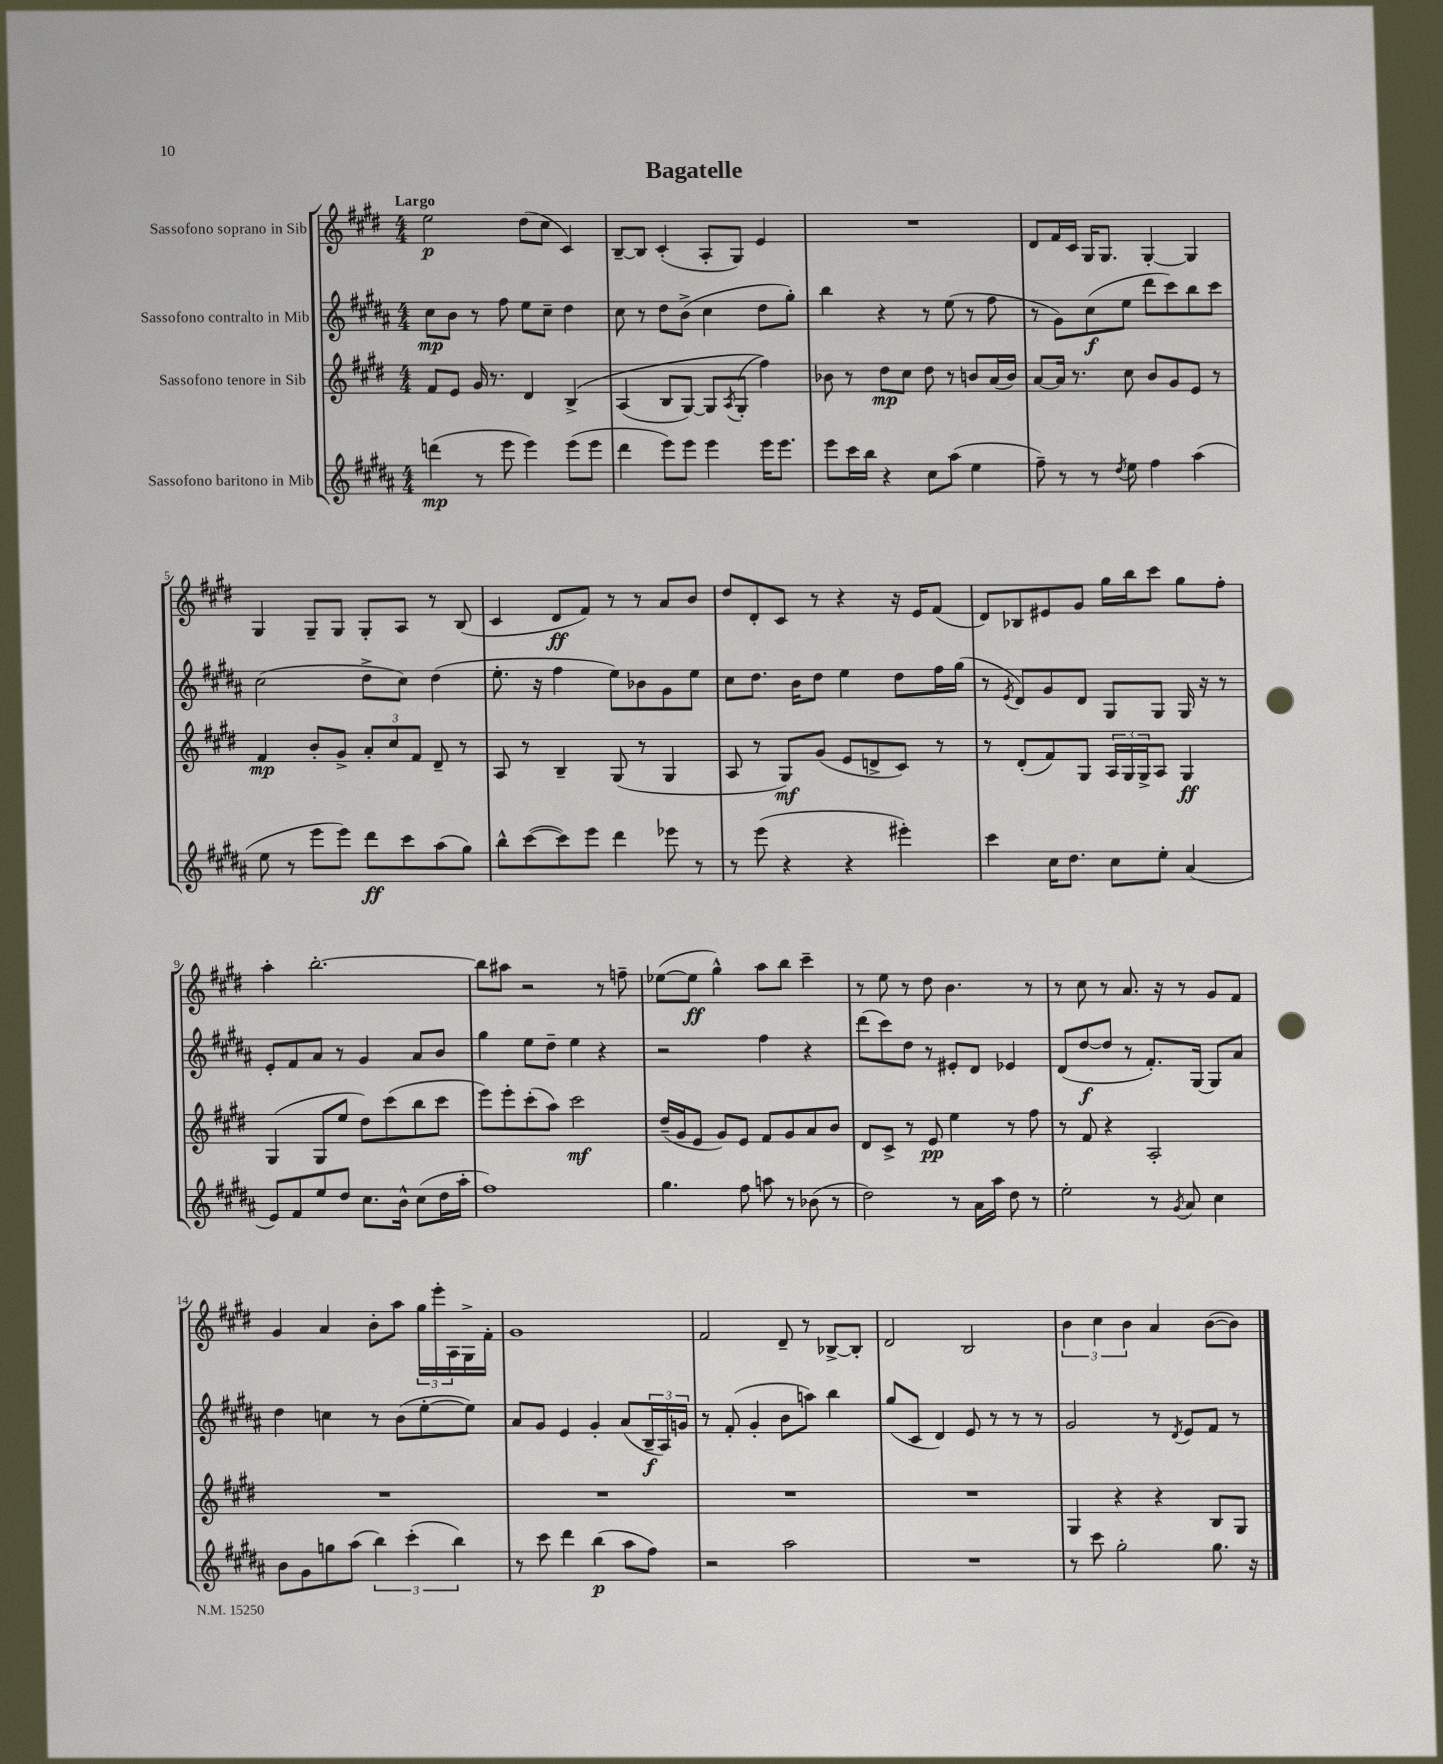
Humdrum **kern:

**kern	**dynam	**kern	**dynam	**kern	**dynam	**kern	**dynam
*part4	*part4	*part3	*part3	*part2	*part2	*part1	*part1
*staff4	*staff4	*staff3	*staff3	*staff2	*staff2	*staff1	*staff1
*I"Sassofono baritono in Mib	*	*I"Sassofono tenore in Sib	*	*I"Sassofono contralto in Mib	*	*I"Sassofono soprano in Sib	*
*clefG2	*	*clefG2	*	*clefG2	*	*clefG2	*
*k[f#c#g#d#a#]	*	*k[f#c#g#d#]	*	*k[f#c#g#d#a#]	*	*k[f#c#g#d#]	*
*M4/4	*	*M4/4	*	*M4/4	*	*M4/4	*
=1	=1	=1	=1	=1	=1	=1	=1
!	!	!	!	!	!	!LO:TX:a:B:t=Largo	!
(4dddn\	mp	8f#/L	.	8cc#\L	mp	2ee\	p
.	.	8e/J	.	8b\J	.	.	.
8r	.	16g#/	.	8r	.	.	.
.	.	8.r	.	.	.	.	.
8eee\	.	.	.	8ff#\	.	.	.
4eee\)	.	4d#/	.	8ee\L	.	(8dd#\L	.
.	.	.	.	8cc#~\J	.	8cc#\J	.
(8eee\L	.	(4B^/	.	4dd#\	.	4c#/)	.
8eee\J	.	.	.	.	.	.	.
=2	=2	=2	=2	=2	=2	=2	=2
4ddd#\	.	(4A/	.	8cc#\	.	[8B~/L	.
.	.	.	.	8r	.	8B/J]	.
8eee\L)	.	8B/L	.	8dd#\L	.	(4c#'/	.
8eee\J	.	[8G#/J)	.	(8b^\J	.	.	.
4eee\	.	8G#/L]	.	4cc#\	.	8A'/L	.
.	.	8qA/	.	.	.	.	.
.	.	(8G#'/J	.	.	.	8G#/J)	.
16eee\KL	.	4ff#\))	.	8dd#\L	.	4e/	.
8.eee\J	.	.	.	.	.	.	.
.	.	.	.	8gg#'\J)	.	.	.
=3	=3	=3	=3	=3	=3	=3	=3
8eee\L	.	8b-X\	.	4bb\	.	1r	.
16ccc#\L	.	8r	.	.	.	.	.
16bb\JJ	.	.	.	.	.	.	.
4r	.	8dd#\L	mp	4r	.	.	.
.	.	8cc#\J	.	.	.	.	.
8cc#\L	.	8dd#\	.	8r	.	.	.
(8aa#\J	.	8r	.	(8ee\	.	.	.
4ee\	.	8bn/L	.	8r	.	.	.
.	.	(16a/L	.	8ff#\	.	.	.
.	.	16b/JJ)	.	.	.	.	.
=4	=4	=4	=4	=4	=4	=4	=4
8ff#~\)	.	[8a/L	.	8r	.	8d#/L	.
8r	.	16a/Jk]	.	8g#\L)	.	16f#/L	.
.	.	8.r	.	.	.	16c#/JJ	.
8r	.	.	.	(8cc#\	f	16G#/KL	.
.	.	.	.	.	.	8.G#/J	.
8qdd#/	.	.	.	.	.	.	.
8ee\	.	8cc#\	.	8ee\J	.	.	.
4ff#\	.	8b/L	.	8ddd#\L	.	[4G#'/	.
.	.	8g#/	.	8ccc#\)	.	.	.
(4aa#\	.	8e/J	.	8bb\	.	4G#/]	.
.	.	8r	.	8ccc#\J	.	.	.
!!LO:LB:g=z
=5	=5	=5	=5	=5	=5	=5	=5
8ee\	.	4f#/	mp	(2cc#\	.	4G#/	.
8r	.	.	.	.	.	.	.
8eee\L	.	8b'/L	.	.	.	8G#~/L	.
8eee\J)	.	8g#^/J	.	.	.	8G#/J	.
8ddd#\L	ff	12a'/L	.	8dd#^\L	.	8G#'/L	.
.	.	12cc#/	.	.	.	.	.
8ccc#\	.	.	.	8cc#\J)	.	8A/J	.
.	.	12f#/J	.	.	.	.	.
(8aa#\	.	8d#~/	.	(4dd#\	.	8r	.
8gg#\J)	.	8r	.	.	.	(8B/	.
=6	=6	=6	=6	=6	=6	=6	=6
8bb^^\L	.	8A/	.	8.ee'\	.	4c#/	.
([8ccc#\	.	8r	.	.	.	.	.
.	.	.	.	16r	.	.	.
8ccc#\])	.	4B~/	.	4ff#\	.	8d#/L	ff
8eee\J	.	.	.	.	.	8f#/J)	.
4ddd#\	.	(8G#/	.	8ee\L)	.	8r	.
.	.	8r	.	8b-X\	.	8r	.
8eee-X\	.	4G#/	.	8g#\	.	8a/L	.
8r	.	.	.	8ee\J	.	8b/J	.
=7	=7	=7	=7	=7	=7	=7	=7
8r	.	8A/	.	8cc#\L	.	8dd#/L	.
(8eee\	.	8r	.	8.dd#\J	.	8d#'/	.
4r	.	8G#/L)	mf	.	.	8c#/J	.
.	.	.	.	16b\KL	.	.	.
.	.	(8g#/J	.	8dd#\J	.	8r	.
4r	.	8e/L	.	4ee\	.	4r	.
.	.	8dn^/	.	.	.	.	.
4eee#X'\)	.	8c#/J)	.	8dd#\L	.	16r	.
.	.	.	.	.	.	16e/KL	.
.	.	8r	.	16ff#\L	.	(8f#/J	.
.	.	.	.	(16gg#\JJ	.	.	.
=8	=8	=8	=8	=8	=8	=8	=8
4ccc#\	.	8r	.	8r	.	8d#/L)	.
.	.	.	.	8qe/	.	.	.
.	.	(8d#'/L	.	8d#/L)	.	8B-X/	.
16cc#\KL	.	8f#/)	.	8g#/	.	8e#X/	.
8.dd#\J	.	.	.	.	.	.	.
.	.	8G#/J	.	8d#/J	.	8g#/J	.
8cc#\L	.	24A/LL	.	8G#/L	.	16gg#\LL	.
.	.	24G#/	.	.	.	.	.
.	.	.	.	.	.	16bb\J	.
.	.	24G#^/J	.	.	.	.	.
8ee'\J	.	8A/J	.	8G#/J	.	8ccc#\J	.
(4a#/	.	4G#/	ff	16G#/	.	8gg#\L	.
.	.	.	.	16r	.	.	.
.	.	.	.	8r	.	8ff#'\J	.
!!LO:LB:g=z
=9	=9	=9	=9	=9	=9	=9	=9
8e/L)	.	(4G#/	.	8e'/L	.	4aa'\	.
8f#/	.	.	.	8f#/	.	.	.
8ee/	.	8G#/L	.	8a#/J	.	[2.bb'\	.
8dd#/J	.	8ee/J	.	8r	.	.	.
8.cc#\L	.	8dd#\L)	.	4g#/	.	.	.
.	.	(8ccc#\	.	.	.	.	.
16b^^\Jk	.	.	.	.	.	.	.
(8cc#\L	.	8bb\	.	8a#/L	.	.	.
16dd#\L	.	8ccc#\J	.	8b/J	.	.	.
16aa#'\JJ	.	.	.	.	.	.	.
=10	=10	=10	=10	=10	=10	=10	=10
1ff#)	.	8eee\L)	.	4gg#\	.	8bb\L]	.
.	.	8eee'\	.	.	.	8aa#X\J	.
.	.	(8ccc#'\	.	8ee\L	.	2r	.
.	.	8aa\J)	.	8dd#~\J	.	.	.
.	.	2ccc#\	mf	4ee\	.	.	.
.	.	.	.	4r	.	8r	.
.	.	.	.	.	.	8ffn~\	.
=11	=11	=11	=11	=11	=11	=11	=11
4.gg#\	.	(16dd#~/LL	.	2r	.	([8ee-X\L	.
.	.	16g#/J	.	.	.	.	.
.	.	8e/J	.	.	.	8ee-\J]	ff
.	.	8g#/L)	.	.	.	4gg#^^\)	.
8ff#\	.	8e/J	.	.	.	.	.
8aan\	.	8f#/L	.	4ff#\	.	8aa\L	.
8r	.	8g#/	.	.	.	8bb\J	.
(8b-X\	.	8a/	.	4r	.	4ccc#~\	.
8r	.	8b/J	.	.	.	.	.
=12	=12	=12	=12	=12	=12	=12	=12
2dd#\)	.	8d#/L	.	(8ddd#\L	.	8r	.
.	.	8c#^/J	.	8ccc#\)	.	8ee\	.
.	.	8r	.	8dd#\J	.	8r	.
.	.	8e/	pp	8r	.	8dd#\	.
8r	.	4ee\	.	8e#X'/L	.	4.b\	.
16a#\LL	.	.	.	8d#/J	.	.	.
16aa#\JJ	.	.	.	.	.	.	.
8dd#\	.	8r	.	4e-X/	.	.	.
8r	.	8ff#\	.	.	.	8r	.
=13	=13	=13	=13	=13	=13	=13	=13
2ee'\	.	8r	.	(8d#/L	.	8r	.
.	.	8f#/	.	[8dd#/	f	8cc#\	.
.	.	4r	.	8dd#/J]	.	8r	.
.	.	.	.	8r	.	8.a/	.
8r	.	2A'/	.	8.f#'/L)	.	.	.
.	.	.	.	.	.	16r	.
8qg#/	.	.	.	.	.	.	.
8a#/	.	.	.	.	.	8r	.
.	.	.	.	[16G#/Jk	.	.	.
4cc#\	.	.	.	8G#/L]	.	8g#/L	.
.	.	.	.	8a#/J	.	8f#/J	.
!!LO:LB:g=z
=14	=14	=14	=14	=14	=14	=14	=14
8b\L	.	1r	.	4dd#\	.	4g#/	.
8g#\	.	.	.	.	.	.	.
8ggn\	.	.	.	4ccn\	.	4a/	.
(8aa#\J	.	.	.	.	.	.	.
6bb\)	.	.	.	8r	.	8b'\L	.
.	.	.	.	(8b\L	.	8aa\J	.
(6ccc#'\	.	.	.	.	.	.	.
.	.	.	.	[8ee'\	.	24gg#\LL	.
.	.	.	.	.	.	24eee'\	.
6bb\)	.	.	.	.	.	24A\	.
.	.	.	.	8ee\J])	.	16G#^\	.
.	.	.	.	.	.	16f#'\JJ	.
=15	=15	=15	=15	=15	=15	=15	=15
8r	.	1r	.	8a#/L	.	1g#	.
8ccc#\	.	.	.	8g#/J	.	.	.
4ddd#\	.	.	.	4e/	.	.	.
(4bb\	p	.	.	4g#'/	.	.	.
8aa#\L	.	.	.	(8a#/L	.	.	.
8ff#\J)	.	.	.	24B~/L	f	.	.
.	.	.	.	24A#/)	.	.	.
.	.	.	.	24gn/JJ	.	.	.
=16	=16	=16	=16	=16	=16	=16	=16
2r	.	1r	.	8r	.	2f#/	.
.	.	.	.	(8f#'/	.	.	.
.	.	.	.	4g#'/	.	.	.
2aa#\	.	.	.	8b\L	.	8d#~/	.
.	.	.	.	8aan\J)	.	8r	.
.	.	.	.	4bb\	.	[8B-X^/L	.
.	.	.	.	.	.	8B-'/J]	.
=17	=17	=17	=17	=17	=17	=17	=17
1r	.	1r	.	(8gg#/L	.	2d#/	.
.	.	.	.	8c#/J	.	.	.
.	.	.	.	4d#/)	.	.	.
.	.	.	.	8e/	.	2B/	.
.	.	.	.	8r	.	.	.
.	.	.	.	8r	.	.	.
.	.	.	.	8r	.	.	.
=18	=18	=18	=18	=18	=18	=18	=18
8r	.	4G#/	.	2g#/	.	6b\	.
8ccc#\	.	.	.	.	.	.	.
.	.	.	.	.	.	6cc#\	.
2gg#'\	.	4r	.	.	.	.	.
.	.	.	.	.	.	6b\	.
.	.	4r	.	8r	.	4a/	.
.	.	.	.	8qd#/	.	.	.
.	.	.	.	8e/L	.	.	.
8.gg#\	.	8B/L	.	8f#/J	.	([8b\L	.
.	.	8G#/J	.	8r	.	8b\J])	.
16r	.	.	.	.	.	.	.
==	==	==	==	==	==	==	==
*-	*-	*-	*-	*-	*-	*-	*-
